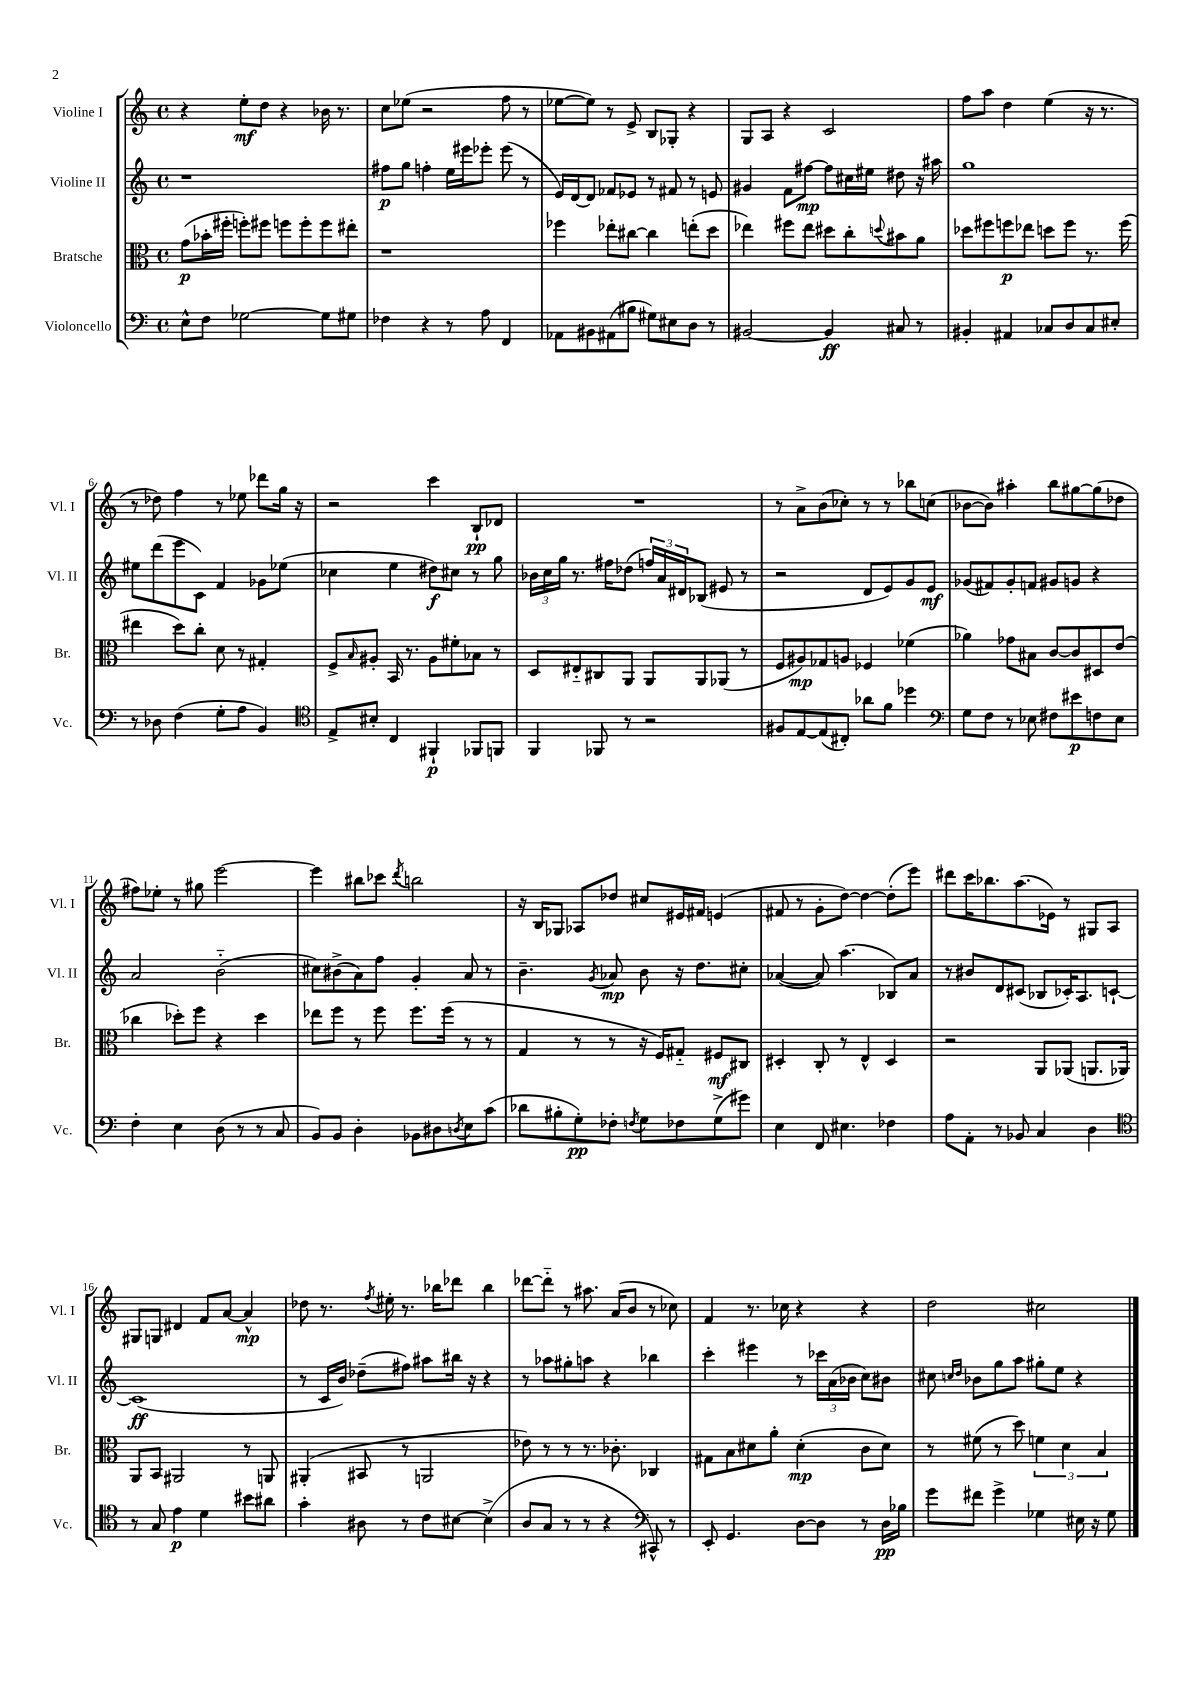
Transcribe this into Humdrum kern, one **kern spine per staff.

**kern	**kern	**kern	**kern
*staff4	*staff3	*staff2	*staff1
*clefF4	*clefC3	*clefG2	*clefG2
*k[]	*k[]	*k[]	*k[]
*M4/4	*M4/4	*M4/4	*M4/4
*met(c)	*met(c)	*met(c)	*met(c)
8E^^	(8g	1r	4r
8F	16b-'	.	.
.	16ff#'	.	.
[2G-	8ff')	.	8ee'
.	8ff#	.	8dd
.	8ff	.	4r
.	8ff'	.	.
8G-]	8ff	.	16b-
.	.	.	8.r
8G#	8ee#'	.	.
=	=	=	=
4F-	1r	8ff#	8cc
.	.	8gg	(8ee-
4r	.	4ff'	2r
8r	.	16ee	.
.	.	16eee#	.
8A	.	8eee-'	.
4FF	.	(8eee-	8ff
.	.	8r	8r
=	=	=	=
8AA-	4ff-	16e)	[8ee-
.	.	[16d	.
8BB#	.	8d]	8ee-])
(8AA#	8ee-'	8f-	8r
8B#	[8cc#	8e-	8e^
8G#)	4cc#]	8r	8B
8E#	.	8f#	8G-'
8D	(8ee'	8r	4r
8r	8dd	8e	.
=	=	=	=
[2BB#	4ee-)	4g#	8G
.	.	.	8A
.	8ff#	8f	4r
.	8ee-	[8ff#	.
4BB#]	8dd#	8ff#]	2c
.	8cc'	16cc#	.
.	.	16ee#	.
.	8qqdd	.	.
8C#	8b#	8dd#	.
8r	8a	16r	.
.	.	16aa#	.
=	=	=	=
4BB#'	8dd-	1gg	8ff
.	8ff#	.	8aa
4AA#	8ff	.	4dd
.	8ee-	.	.
8C-	8dd	.	(4ee
8D	8ff	.	.
8C-	8.r	.	16r
.	.	.	8.r
8E#'	.	.	.
.	(16ff	.	.
=	=	=	=
8r	4ee#	8ee#	8r
8D-	.	(8ddd	8dd-)
(4F	8dd)	8eee	4ff
.	8cc'	8c)	.
8G'	8d	4f	8r
8A	8r	.	8ee-
4BB)	4G#'	8g-	8ddd-
.	.	(8ee-	16gg
.	.	.	16r
=	=	=	=
*clefC4	*	*	*
8E^	8F^	4cc-	2r
.	16qqB	.	.
8B#'	8A#'	.	.
4C	16BB	4ee	.
.	8.r	.	.
4FF#`	8A#	8dd#)	4ccc
.	8f#'	8cc#	.
8FF-	8B-	8r	8B`
8FF	8r	8gg	8d-
=	=	=	=
4FF	8D	24b-	1r
.	.	24cc	.
.	.	24gg	.
.	8E#'~	8.r	.
8FF-	8C#	.	.
.	.	16ff#	.
8r	8AA	(8dd-	.
2r	8AA	24ff)	.
.	.	24a	.
.	.	24d#	.
.	8AA	(8B-	.
.	(8AA-	8e#	.
.	8r	8r	.
=	=	=	=
8F#	8F	2r	8r
[8E	8A#)	.	8a^
(8E]	8G-	.	(8b
8C#')	8A	.	8cc-')
8a-	4F-	8d	8r
8f	.	8e)	8r
4dd-	(4f-	8g	8bb-
.	.	8e	(8cc
=	=	=	=
*clefF4	*	*	*
8G	4a-)	(8g-	[8b-
8F	.	8f#)	8b-])
8r	8g-	8g-'	4aa#'
8E-	8B#	8f	.
8F#	[8c	8g#	8bb
8e#	8c]	8g	[8gg#
8F	8D#	4r	(8gg#]
8E-	(8e	.	8dd-
=	=	=	=
4F'	4cc-	2a	8ff#)
.	.	.	8ee-'
4E	8dd-')	.	8r
.	8ff	.	8gg#
(8D	4r	(2b'~	[2eee
8r	.	.	.
8r	4dd-	.	.
8C	.	.	.
=	=	=	=
8BB)	8ee-	8cc#)	4eee]
8BB	8ff	(8b#^	.
4D'	8r	8a)	8bb#
.	8ff	8ff	8ccc-
.	.	.	8qddd
8BB-	8.ff	4g'	2bb
8D#	.	.	.
.	(16ff	.	.
8qD	.	.	.
8E	8r	8a	.
(8c	8r	8r	.
=	=	=	=
8d-	4G	4.b~	16r
.	.	.	16B
8B#'	.	.	8G-
8G')	8r	.	8A-
.	.	8qg	.
8F-'	8r	8a-	8dd-
8qF	.	.	.
8G	16r	8b	8cc#
.	16F)	.	.
8F-	8G#'~	16r	16e#
.	.	8.dd	16f#
(8G^	8F#	.	(4e
8g#)	8C#	8cc#'	.
=	=	=	=
4E	4D#'	([4a-	8f#
.	.	.	8r
8FF	8C'	8a-])	8g'
4.E#	8r	(4.aa	[8dd)
.	4E^^	.	4dd_
4F-	4D#	8B-)	(8dd']
.	.	8a-	8eee)
=	=	=	=
8A	2r	8r	8ddd#
8AA'	.	8b#	16ccc
.	.	.	8.bb-
8r	.	8d	.
8BB-	.	(8c#	(8.aa
4C	8AA	8B-	.
.	.	.	16e-)
.	(8AA-	16c-')	8r
.	.	8.A	.
4D	8.AA	.	8G#
.	.	[8c`	8A
.	16AA-)	.	.
=	=	=	=
*clefC4	*	*	*
8r	8AA	(1c]	8G#
8G	8BB	.	8G
4e	2AA#	.	4d#
4d	.	.	8f
.	.	.	[8a
8b#	8r	.	4a^^]
8a#	8AA	.	.
=	=	=	=
4g'	(4AA#'	8r	8dd-
.	.	16c	8.r
.	.	16b)	.
8A#	8BB#	(8dd-~	.
.	.	.	8qff
.	.	.	16ee#'
8r	8r	8ff#)	8.r
8c	2AA	8aa#	.
.	.	.	16bb-
[8B#	.	16bb#	8ddd-
.	.	16r	.
(4B#^]	.	4r	4bb-
=	=	=	=
8A	8e-)	8r	[8ddd-
8G	8r	8aa-	8ddd-'~]
8r	8r	8gg#'	8r
8r	8.r	8aa	8.aa#
4r	.	4r	.
.	8.c-'	.	(16a
.	.	.	8b
*clefF4	*	*	*
8CC#^^)	4C-	4bb-	8r
8r	.	.	8cc-)
=	=	=	=
8EE'	8G#	4ccc'	4f
4.GG	8B	.	.
.	8d#	4eee#	8.r
.	8a'	.	.
.	.	.	16cc-
[8D	(4d#'	8r	4r
8D]	.	24ccc-	.
.	.	(24a	.
.	.	24b-	.
8r	8c	8cc)	4r
16D	8d#)	8b#	.
16B-	.	.	.
=	=	=	=
8g	8r	8cc#	2dd
.	.	16qqcc	.
.	.	16qqdd	.
8f#	(8f#	8b-	.
4g^	8r	8gg	.
.	8dd)	8aa	.
4G-	6f	8gg#'	2cc#
.	.	8ee	.
.	6d	.	.
16E#	.	4r	.
16r	.	.	.
.	6B	.	.
8G-	.	.	.
==	==	==	==
*-	*-	*-	*-
